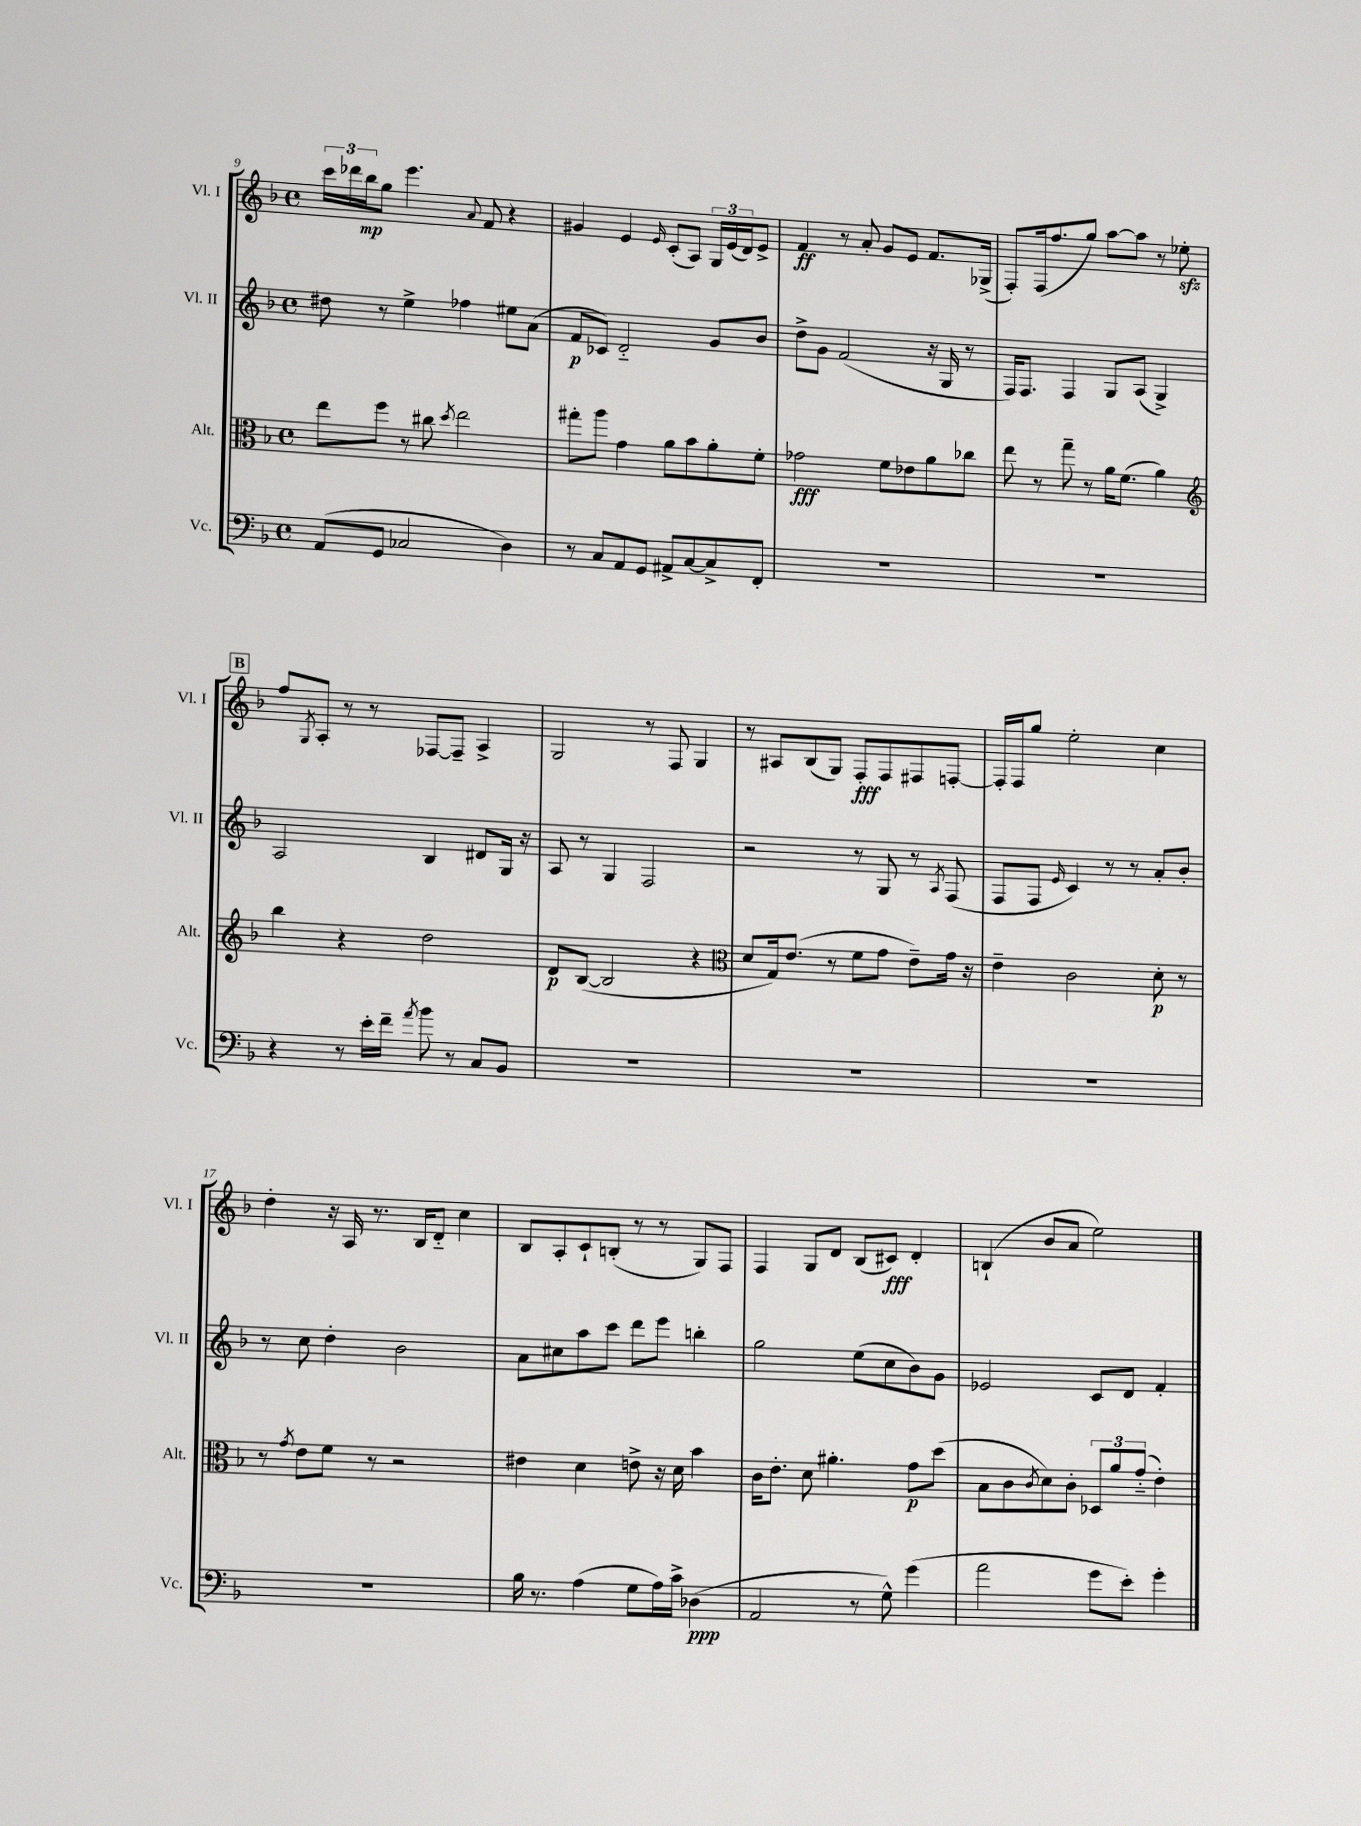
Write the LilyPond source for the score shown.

<<
\new StaffGroup <<
\new Staff = "s0" \with { instrumentName = "Vl. I" shortInstrumentName = "Vl. I" } {
    \clef treble \key f \major \defaultTimeSignature \time 4/4
    \tuplet 3/2 { c'''16 des'''16 bes''16\mp } g''8 e'''4. \appoggiatura { a'8 } f'8 r4 |
    gis'4 e'4 \grace { e'16 } c'8-.( a8) \tuplet 3/2 { g16 e'16( d'16) } e'8-> |
    f'4\ff r8 a'8-. g'8 e'8 f'8. ges16->( |
    f8-.) f16( f''8. g''8) a''8~ a''8 r8 ees''8-.\sfz |
    \mark \markup { \box "B" } f''8 \acciaccatura { g8 } a8-. r8 r8 fes8~ fes8-- a4-> |
    g2 r8 f8 g4 |
    r8 ais8 bes8( g8) f8-.\fff f8 fis8 f8~-. |
    f16-. f16 g''8 e''2-. c''4 |
    d''4-. r16 a16 r8. bes16 d'8-_ c''4 |
    bes8 a8-. c'8-! b8-.( r8 r8 g8) f8 |
    f4 g8 d'8 bes8( cis'8\fff) d'4-. |
    b4-!( bes'8 a'8 e''2) \bar "|." |
}
\new Staff = "s1" \with { instrumentName = "Vl. II" shortInstrumentName = "Vl. II" } {
    \clef treble \key f \major \defaultTimeSignature \time 4/4
    dis''8 r8 e''4-> fes''4 eis''8 a'8( |
    f'8\p ces'8) d'2-_ g'8 bes'8 |
    d''8-> g'8 f'2( r16 g16 r8 |
    f16) f8. f4 g8 a8( g4->) |
    \mark \markup { \box "B" } a2 bes4 dis'8 g16 r16 |
    a8 r8 g4 f2 |
    r2 r8 g8 r8 \acciaccatura { a8 } f8( |
    f8 f8 \grace { e'16 } c'4) r8 r8 a'8-. bes'8-. |
    r8 c''8 d''4-. bes'2 |
    a'8 cis''8 a''8 c'''8 d'''8 e'''8 b''4-. |
    g''2 e''8( c''8 bes'8) g'8 |
    ees'2 c'8 d'8 f'4-. \bar "|." |
}
\new Staff = "s2" \with { instrumentName = "Alt." shortInstrumentName = "Alt." } {
    \clef alto \key f \major \defaultTimeSignature \time 4/4
    e''8 f''8 r8 cis''8 \acciaccatura { d''8 } e''2 |
    gis''8-. a''8 g'4 a'8 bes'8 a'8-. f'8-. |
    ges'2\fff f'8 ees'8 a'8 ces''8 |
    e''8 r8 g''8-- r8 a'16 f'8.( a'4) |
    \mark \markup { \box "B" } \clef treble bes''4 r4 d''2 |
    d'8\p bes8~( bes2 r4 |
    \clef alto d'8 g16) e'8.( r8 f'8 g'8 e'8--) g'16 r16 |
    e'4-- c'2 d'8-.\p r8 |
    r8 \acciaccatura { g'8 } e'8 f'8 r8 r2 |
    eis'4 d'4 e'8-> r16 d'16 bes'4 |
    c'16 e'8.-. d'8 ais'4.-. g'8\p d''8( |
    bes8 c'8 \acciaccatura { c'8 } d'8) c'8-. \tuplet 3/2 { des8 a'8 g'8-_( } e'4-.) \bar "|." |
}
\new Staff = "s3" \with { instrumentName = "Vc." shortInstrumentName = "Vc." } {
    \clef bass \key f \major \defaultTimeSignature \time 4/4
    a,8( g,8 ces2 d4) |
    r8 c8 a,8 g,8 ais,8-> c8~ c8-> f,8-. |
    R1 |
    R1 |
    \mark \markup { \box "B" } r4 r8 e'16-. f'16-- \acciaccatura { a'8 } bes'8 r8 c8 bes,8 |
    R1 |
    R1 |
    R1 |
    R1 |
    bes16 r8. a4( g8 a16) c'16-> des4\ppp( |
    a,2 r8 g8-^) g'4( |
    a'2 g'8 e'8-.) g'4-. \bar "|." |
}
>>
>>
\layout { \context { \Score currentBarNumber = #9 } }
